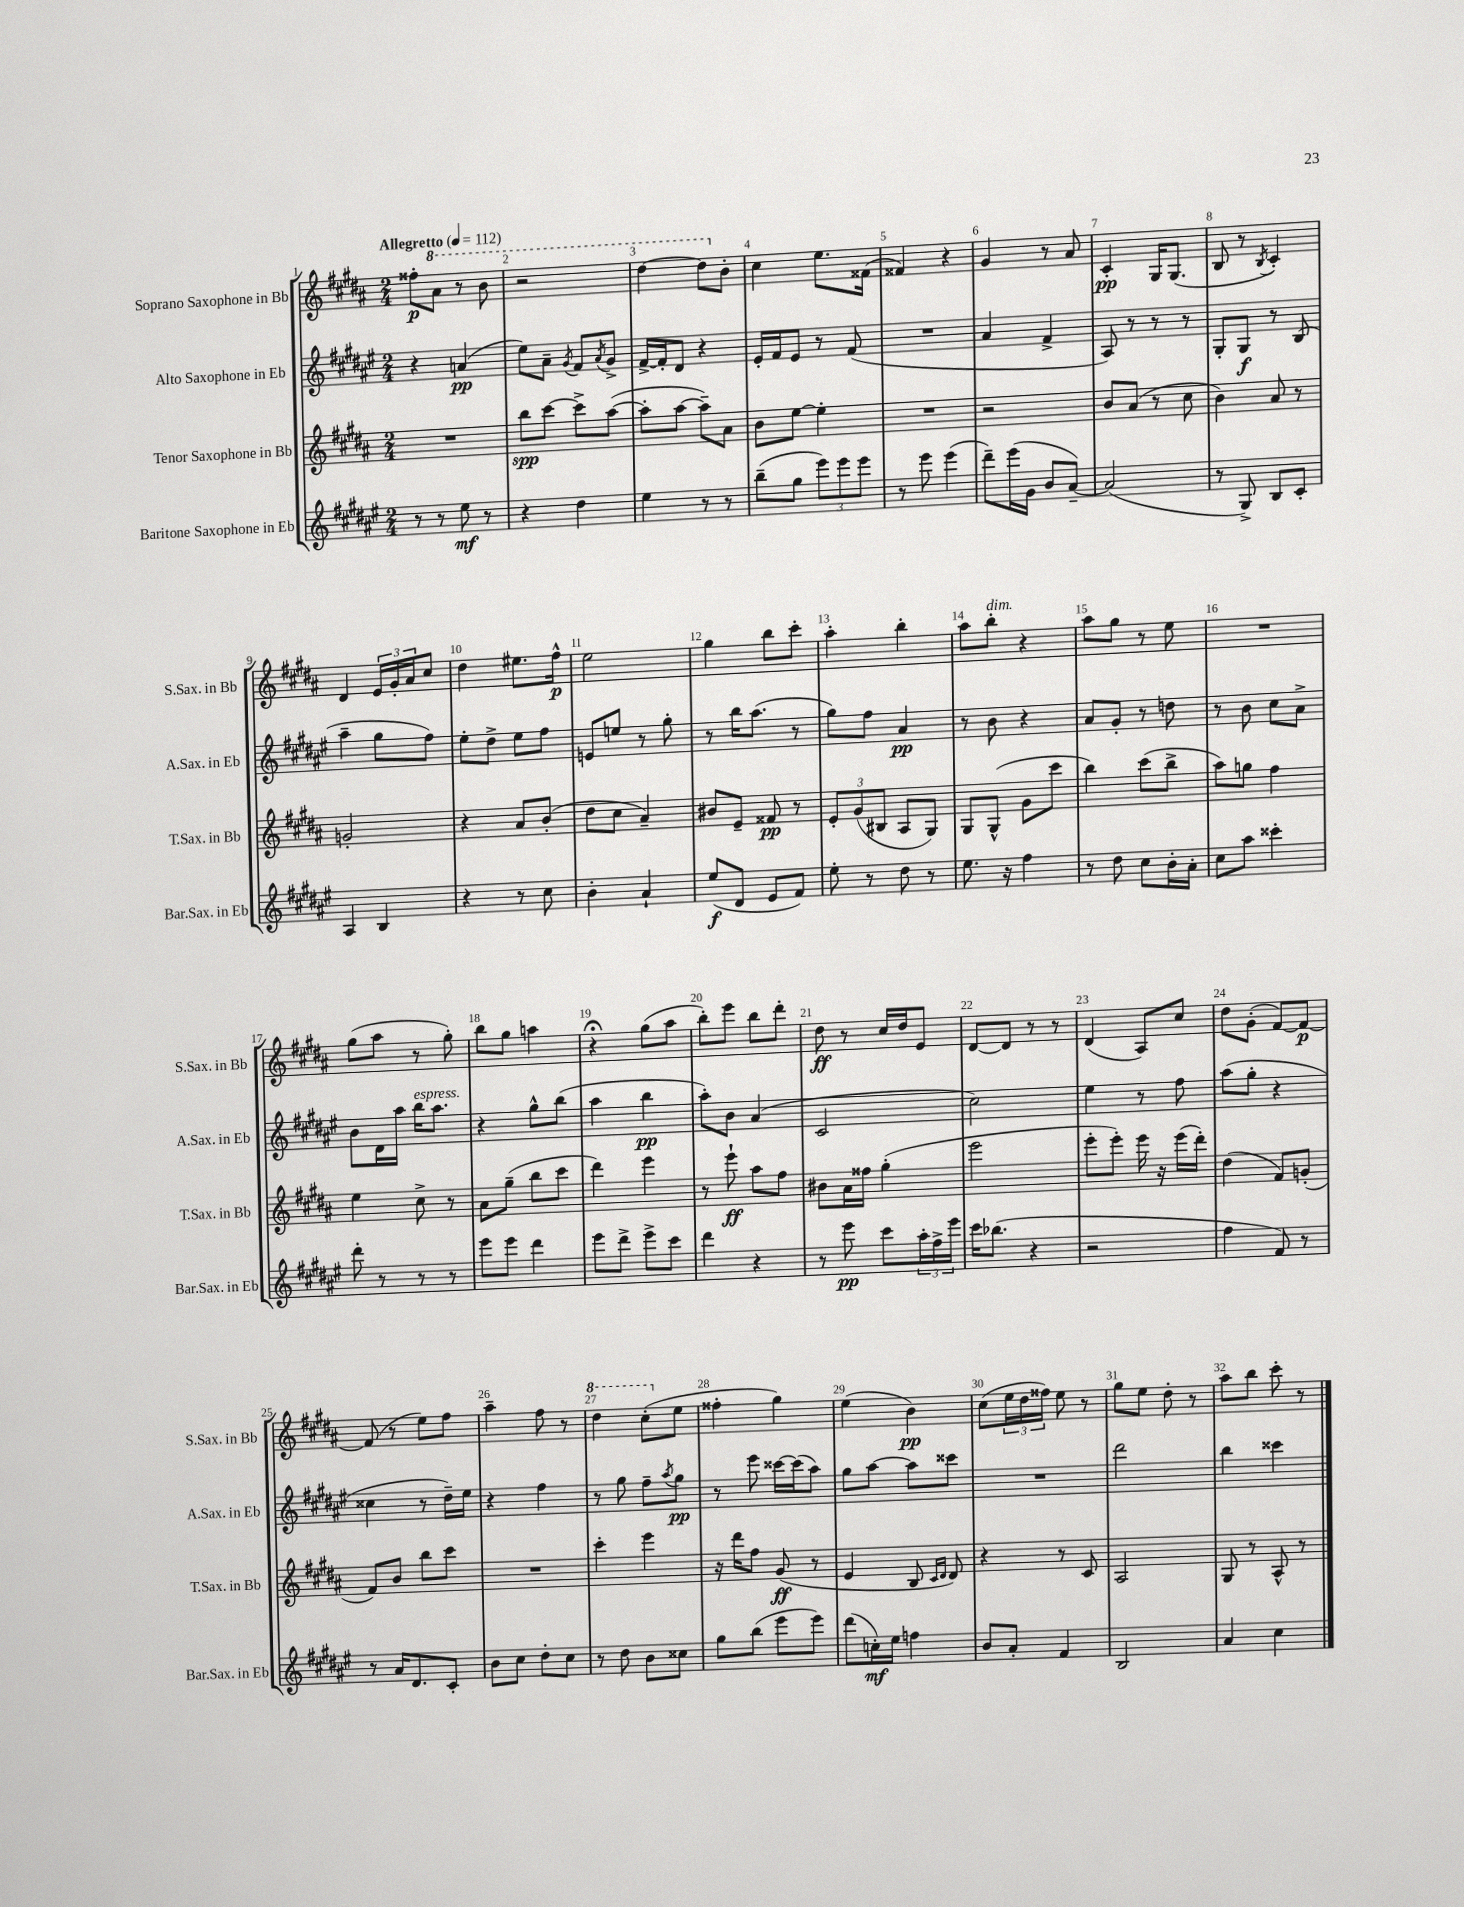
<<
\new StaffGroup <<
\new Staff = "s0" \with { instrumentName = "Soprano Saxophone in Bb" shortInstrumentName = "S.Sax. in Bb" } {
    \clef treble \key b \major \numericTimeSignature \time 2/4 \tempo "Allegretto" 4 = 112
    fisis''8-.\p \ottava #1 ais''8 r8 b''8 |
    r2 |
    dis'''4~ dis'''8 \ottava #0 b'8-. |
    cis''4 e''8. fisis'16( |
    fisis'4) r4 |
    gis'4 r8 ais'8 |
    cis'4-.\pp gis16 gis8.( |
    b8 r8 \acciaccatura { b8 } cis'4-.) |
    dis'4 \tuplet 3/2 { e'16 gis'16-. ais'16 } cis''8 |
    dis''4 eis''8. fis''16-^\p |
    e''2 |
    gis''4 b''8 cis'''8-. |
    ais''4-. b''4-. |
    ais''8 b''8-.^\markup { \italic "dim." } r4 |
    ais''8 gis''8 r8 e''8 |
    R2 |
    gis''8( ais''8 r8 gis''8-.) |
    b''8 gis''8 a''4 |
    r4\fermata gis''8( ais''8 |
    b''8-.) e'''8 b''8 dis'''8-. |
    dis''8\ff r8 cis''16 dis''16 e'8 |
    dis'8~ dis'8 r8 r8 |
    dis'4( ais8) cis''8 |
    dis''8 gis'8-.( fis'8~) fis'8~\p |
    fis'8( r8 e''8) fis''8 |
    ais''4-- fis''8 r8 |
    \ottava #1 dis'''4 cis'''8-.( \ottava #0 e''8 |
    fisis''4-. gis''4) |
    e''4( b'4\pp) |
    cis''8( \tuplet 3/2 { e''16 dis''16 fisis''16) } e''8 r8 |
    gis''8 e''8 dis''8-. r8 |
    ais''8 b''8 cis'''8-. r8 \bar "|." |
}
\new Staff = "s1" \with { instrumentName = "Alto Saxophone in Eb" shortInstrumentName = "A.Sax. in Eb" } {
    \clef treble \key fis \major \numericTimeSignature \time 2/4
    r4 a'4\pp( |
    eis''8) ais'8-- \acciaccatura { gis'8 } fis'8 \acciaccatura { ais'8 } gis'8-> |
    fis'16~-> fis'16-. dis'8 r4 |
    eis'16-. fis'16 eis'8 r8 fis'8( |
    R2 |
    ais'4 fis'4-> |
    ais8) r8 r8 r8 |
    gis8-. gis8\f r8 b8( |
    ais''4-- gis''8 fis''8) |
    eis''8-. dis''8-> eis''8 fis''8 |
    e'8 e''8 r8 gis''8-. |
    r8 b''16 ais''8.( r8 |
    gis''8) fis''8 ais'4\pp |
    r8 b'8 r4 |
    ais'8 gis'8-. r8 d''8 |
    r8 b'8 cis''8 ais'8-> |
    b'8 dis'16 ais''16 b''16^\markup { \italic "espress." } ais''8. |
    r4 gis''8-^ b''8( |
    ais''4 b''4\pp |
    ais''8-.) b'8 ais'4( |
    cis'2 |
    cis''2) |
    eis''4 r8 fis''8 |
    ais''8( gis''8-. r4 |
    cisis''4 r8 dis''16--) eis''16 |
    r4 fis''4 |
    r8 gis''8 fis''8-- \acciaccatura { ais''8 } gis''8\pp |
    r8 eis'''8 cisis'''16~ cisis'''16( ais''8) |
    gis''8 ais''8~ ais''8 cisis'''8 |
    R2 |
    dis'''2 |
    b''4 cisis'''4 \bar "|." |
}
\new Staff = "s2" \with { instrumentName = "Tenor Saxophone in Bb" shortInstrumentName = "T.Sax. in Bb" } {
    \clef treble \key b \major \numericTimeSignature \time 2/4
    R2 |
    b''8\spp cis'''8~ cis'''8-> ais''8~( |
    ais''8-. ais''8~ ais''8--) ais'8 |
    b'8 e''8~ e''4-. |
    R2 |
    r2 |
    b'8 ais'8( r8 cis''8 |
    b'4) ais'8 r8 |
    g'2-. |
    r4 ais'8 b'8-.( |
    dis''8 cis''8 ais'4--) |
    bis'8 e'8-- fisis'8\pp r8 |
    \tuplet 3/2 { e'8-. gis'8( bis8 } ais8 gis8) |
    gis8 gis8-^( gis'8 cis'''8 |
    b''4) cis'''8( b''8-> |
    ais''8) g''8 fis''4 |
    e''4 cis''8-> r8 |
    ais'8 gis''8--( b''8 cis'''8 |
    dis'''4) e'''4 |
    r8 e'''8-!\ff ais''8 fis''8 |
    bis'8 ais'16 fisis''16 gis''4-.( |
    e'''2 |
    e'''8-. e'''8-.) e'''16 r16 e'''16( dis'''16-.) |
    dis''4( fis'8) g'8-.( |
    fis'8) b'8 b''8 cis'''8 |
    R2 |
    cis'''4-. e'''4 |
    r16 dis'''16 fis''8 gis'8\ff( r8 |
    e'4 b8 \grace { cis'16 dis'16 } dis'8) |
    r4 r8 cis'8 |
    ais2 |
    gis8 r8 ais8-^ r8 \bar "|." |
}
\new Staff = "s3" \with { instrumentName = "Baritone Saxophone in Eb" shortInstrumentName = "Bar.Sax. in Eb" } {
    \clef treble \key fis \major \numericTimeSignature \time 2/4
    r8 r8 eis''8\mf r8 |
    r4 dis''4 |
    eis''4 r8 r8 |
    b''8--( gis''8 \tuplet 3/2 { eis'''8) eis'''8 eis'''8 } |
    r8 eis'''8 eis'''4( |
    dis'''8--) eis'''16( gis'16 b'8 ais'8~--) |
    ais'2( |
    r8 gis8->) b8 cis'8-. |
    ais4 b4 |
    r4 r8 cis''8 |
    b'4-. ais'4-! |
    eis''8\f( dis'8 eis'8 fis'8) |
    eis''8-. r8 dis''8 r8 |
    eis''8. r16 fis''4 |
    r8 dis''8 cis''8 b'16-. ais'16-. |
    cis''8 ais''8 cisis'''4-. |
    dis'''8-. r8 r8 r8 |
    eis'''8 eis'''8 dis'''4 |
    eis'''8 dis'''8-> eis'''8-> cis'''8 |
    dis'''4 r4 |
    r8 eis'''8\pp cis'''8 \tuplet 3/2 { ais''16-. fis''16-> eis'''16 } |
    cis'''16 bes''8.( r4 |
    r2 |
    fis''4 fis'8) r8 |
    r8 ais'16 dis'8. cis'8-. |
    b'8 cis''8 dis''8-. cis''8 |
    r8 dis''8 b'8 cisis''8 |
    gis''8 b''8( eis'''8 eis'''8) |
    dis'''8( c''16-.\mf) eis''16 f''4 |
    b'8 ais'8-. fis'4 |
    b2 |
    ais'4 cis''4 \bar "|." |
}
>>
>>
\layout { \context { \Score \override BarNumber.break-visibility = ##(#f #t #t) barNumberVisibility = #all-bar-numbers-visible } }
